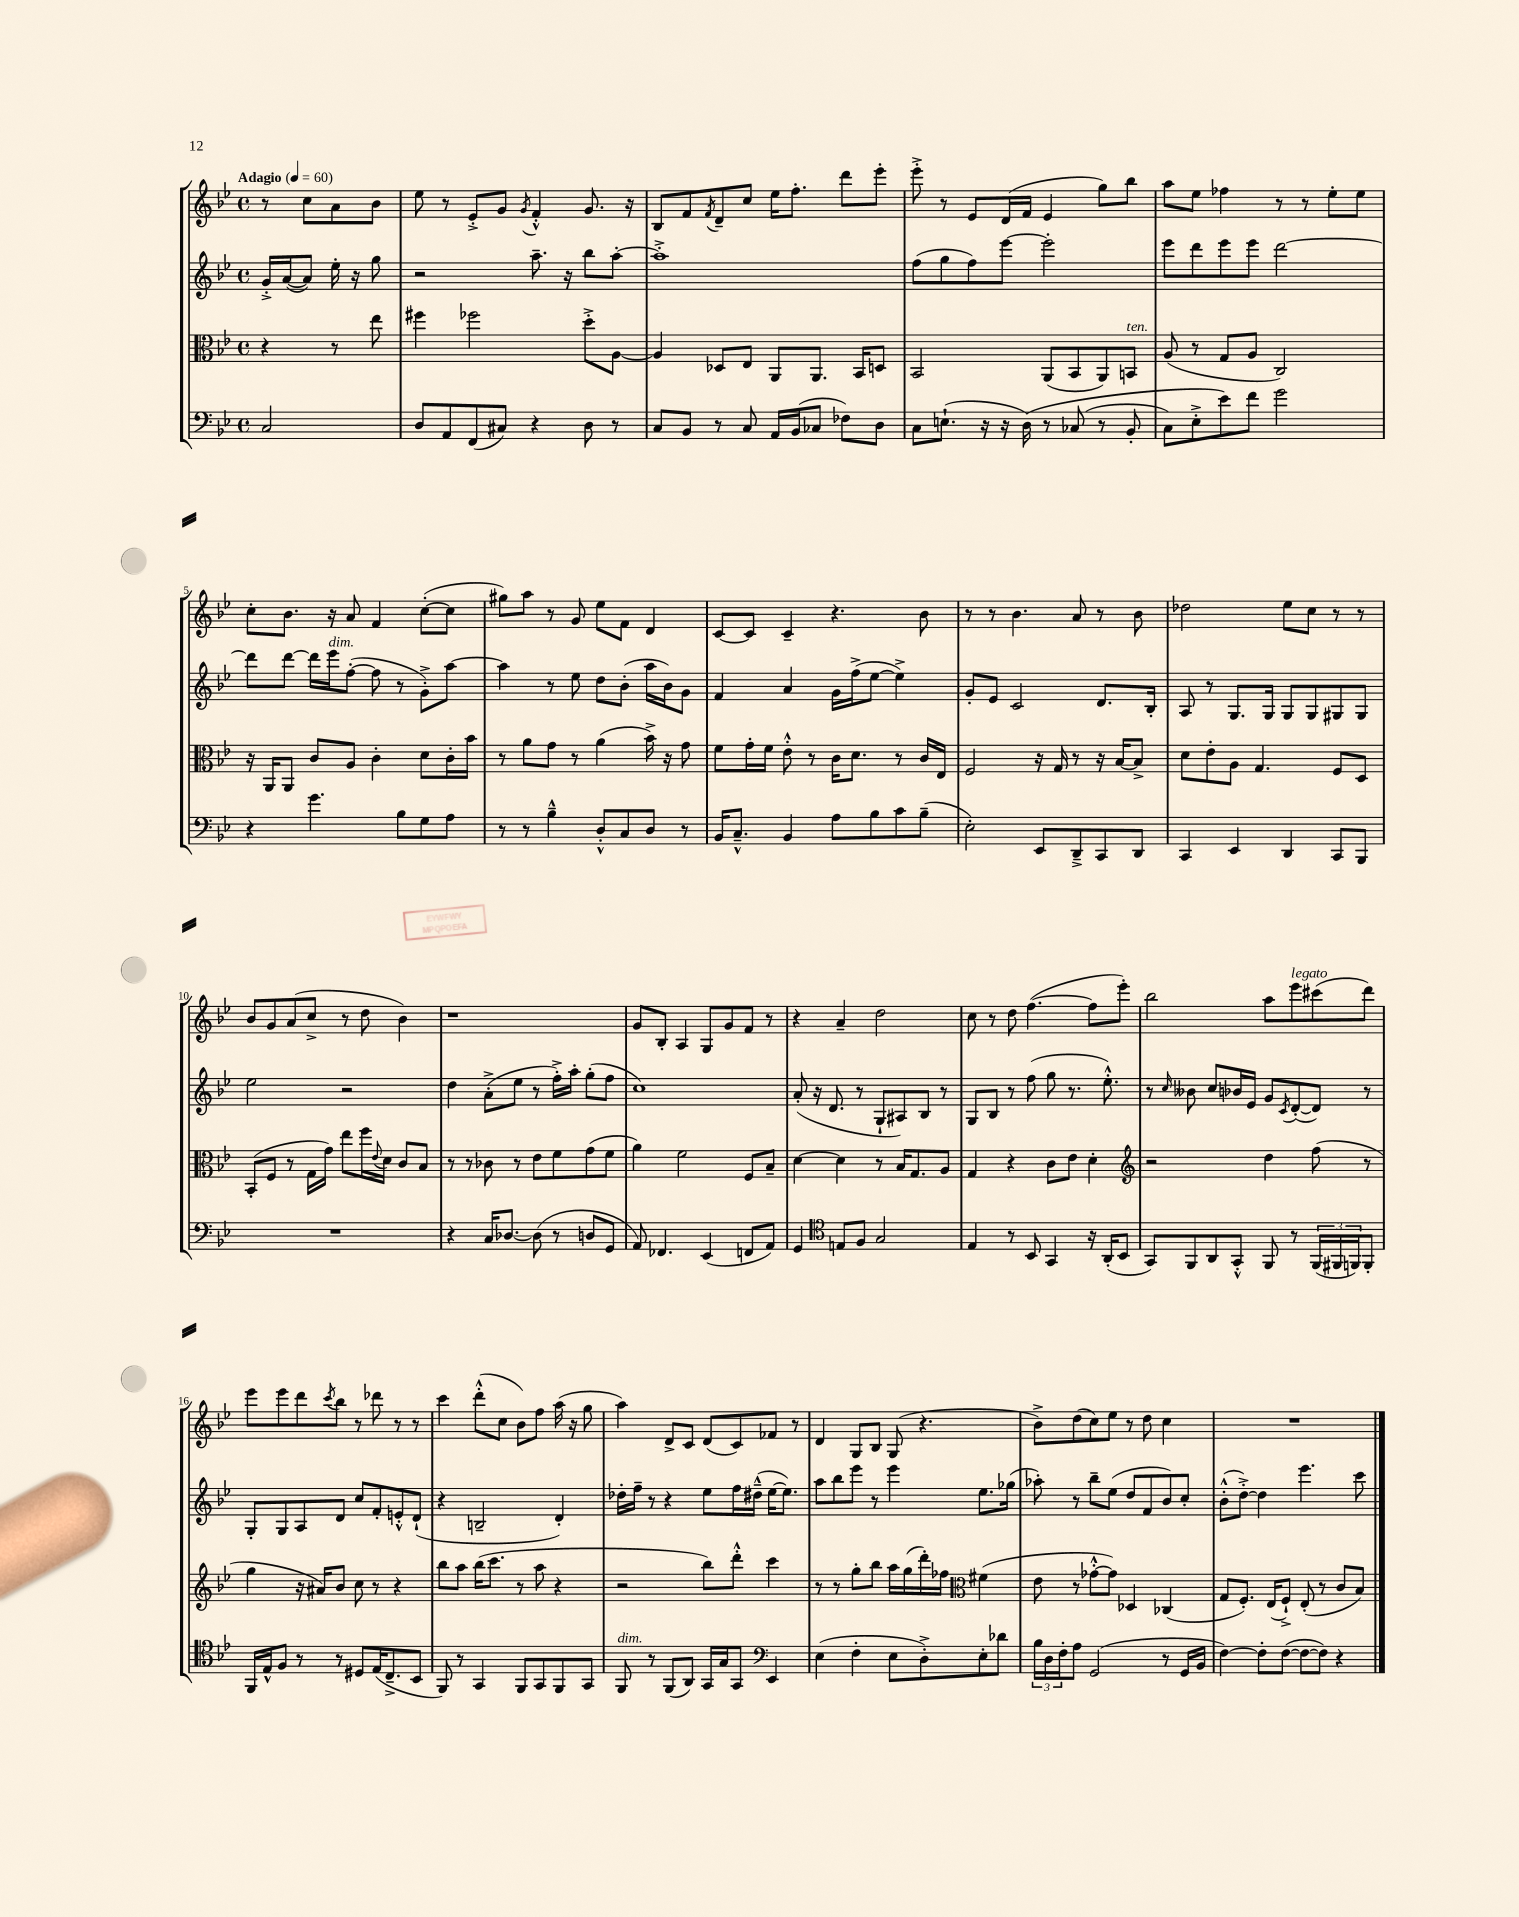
<<
\new StaffGroup <<
\new Staff = "s0" {
    \clef treble \key bes \major \defaultTimeSignature \time 4/4 \partial 2 \tempo "Adagio" 4 = 60
    r8 c''8 a'8 bes'8 |
    ees''8 r8 ees'8-.-> g'8 \acciaccatura { g'8 } f'4-.-^ g'8. r16 |
    bes8 f'8 \acciaccatura { f'8 } d'8-- c''8 ees''16 f''8.-. d'''8 ees'''8-. |
    ees'''8-.-> r8 ees'8 d'16( f'16 ees'4 g''8) bes''8 |
    a''8 ees''8 fes''4 r8 r8 ees''8-. ees''8 |
    c''8-. bes'8. r16 a'8 f'4 c''8~-.( c''8 |
    gis''8) a''8 r8 g'8 ees''8 f'8 d'4 |
    c'8~ c'8 c'4-- r4. bes'8 |
    r8 r8 bes'4. a'8 r8 bes'8 |
    des''2 ees''8 c''8 r8 r8 |
    bes'8 g'8 a'8( c''8-> r8 d''8 bes'4) |
    r1 |
    g'8 bes8-. a4 g8 g'8 f'8 r8 |
    r4 a'4-- d''2 |
    c''8 r8 d''8 f''4.~( f''8 ees'''8-.) |
    bes''2 a''8 ees'''8^\markup { \italic "legato" } cis'''8( d'''8) |
    ees'''8 ees'''8 d'''8 \acciaccatura { c'''8 } bes''8 r8 des'''8 r8 r8 |
    c'''4 d'''8-.-^( c''8 bes'8) f''8 a''16( r16 g''8 |
    a''4) d'8-> c'8 d'8( c'8) fes'8 r8 |
    d'4 g8 bes8 g8( r4. |
    bes'8->) d''8( c''8) ees''8 r8 d''8 c''4 |
    R1 \bar "|." |
}
\new Staff = "s1" {
    \clef treble \key bes \major \defaultTimeSignature \time 4/4 \partial 2
    g'16-.-> a'16~( a'8) ees''16-. r16 g''8 |
    r2 a''8.-- r16 bes''8 a''8~-. |
    a''1-.-> |
    f''8( g''8 f''8) ees'''8~ ees'''2-. |
    ees'''8 d'''8 ees'''8 ees'''8 d'''2~ |
    d'''8 d'''8~ d'''16 ees'''16^\markup { \italic "dim." } f''8~-.( f''8 r8 g'8-.->) a''8~ |
    a''4 r8 ees''8 d''8 bes'8-.( a''16 bes'16) g'8 |
    f'4 a'4 g'16 f''16->( ees''8~ ees''4->) |
    g'8-. ees'8 c'2 d'8. bes16-. |
    a8 r8 g8. g16 g8 g8 gis8 gis8 |
    ees''2 r2 |
    d''4 a'8-.->( ees''8 r8 f''16-.->) a''16-. g''8-.( f''8 |
    c''1) |
    a'8-.( r16 d'8. r8 g8-! ais8) bes8 r8 |
    g8 bes8 r8 f''8( g''8 r8. ees''8.-.-^) |
    r8 \grace { c''16 } beses'8 c''8 bes'16 ees'16 g'8 \acciaccatura { c'8 } d'8~-.( d'8) r8 |
    g8-. g8 a8 d'8 c''8 f'8-. e'8-.-^ d'8-!( |
    r4 b2-- d'4-.) |
    des''16-. f''16-- r8 r4 ees''8 f''16 dis''16---^( ees''16~ ees''8.) |
    a''8 bes''8 ees'''8 r8 ees'''4 ees''8. ges''16( |
    aes''8-.) r8 bes''8-- ees''8( d''8 f'8 bes'8) c''8-. |
    bes'8-.-^( d''8~-.->) d''4 ees'''4. c'''8 \bar "|." |
}
\new Staff = "s2" {
    \clef alto \key bes \major \defaultTimeSignature \time 4/4 \partial 2
    r4 r8 ees''8 |
    fis''4 fes''2 d''8-.-> a8~ |
    a4 des8 ees8 a,8 a,8. bes,16 d8 |
    bes,2 a,8( bes,8 a,8) b,8^\markup { \italic "ten." } |
    a8( r8 g8 a8 c2) |
    r16 a,16 a,8 c'8 a8 c'4-. d'8 c'16-. bes'16 |
    r8 a'8 g'8 r8 a'4( bes'16->) r16 g'8 |
    f'8 g'16-. f'16 ees'8-.-^ r8 c'16 d'8. r8 c'16 ees16 |
    f2 r16 g16 r8 r16 bes16~ bes8-> |
    d'8 ees'8-. a8 g4. f8 d8 |
    bes,8-.( f8 r8 g16 g'16) ees''8 f''16 \appoggiatura { ees'8 } d'16 c'8 bes8 |
    r8 r8 ces'8 r8 ees'8 f'8 g'8( f'8 |
    a'4) f'2 f8 bes8-- |
    d'4~ d'4 r8 bes16 g8. a8 |
    g4 r4 c'8 ees'8 d'4-. |
    \clef treble r2 d''4 f''8( r8 |
    g''4 r16 ais'16) bes'8 c''8 r8 r4 |
    bes''8 a''8 bes''16( c'''8. r8 a''8 r4 |
    r2 bes''8) d'''8-.-^ c'''4 |
    r8 r8 g''8-. bes''8 a''16 g''16( d'''16-.) fes''16 \clef alto fis'4( |
    ees'8 r8 ges'8~-.-^ ges'8) des4 ces4( |
    g8 f8.-.) ees16( f8-!->) ees8-.( r8 c'8 bes8) \bar "|." |
}
\new Staff = "s3" {
    \clef bass \key bes \major \defaultTimeSignature \time 4/4 \partial 2
    c2 |
    d8 a,8 f,8( cis8) r4 d8 r8 |
    c8 bes,8 r8 c8 a,16 bes,16( ces8 fes8) d8 |
    c8 e8.-!( r16 r16 d16)\( r8 ces8( r8 bes,8-. |
    c8) ees8-.-> ees'8\) f'8 g'2 |
    r4 g'4. bes8 g8 a8 |
    r8 r8 bes4---^ d8-.-^ c8 d8 r8 |
    bes,16 c8.---^ bes,4 a8 bes8 c'8 bes8--( |
    ees2-.) ees,8 d,8---> c,8 d,8 |
    c,4 ees,4 d,4 c,8 bes,,8 |
    R1 |
    r4 c16 des8.~ des8( r8 d8 g,8 |
    a,8) fes,4. ees,4( f,8 a,8) |
    g,4 \clef tenor e8 f8 g2 |
    ees4 r8 bes,8 g,4 r16 a,16-.( bes,8 |
    g,8) f,8 a,8 g,8-.-^ f,8 r8 \tuplet 3/2 { f,16( fis,16 f,16) } f,8-. |
    f,16 ees16-^ f8 r8 r8 dis8 ees16( c8.---> bes,8 |
    f,8) r8 g,4 f,8 g,8 f,8 g,8 |
    f,8^\markup { \italic "dim." } r8 f,8( a,8) g,16 g16 g,8 \clef bass ees,4 |
    ees4( f4-. ees8 d8-.->) ees8-. des'8 |
    \tuplet 3/2 { bes16 d16 f16-. } a8 g,2( r8 g,16 bes,16 |
    f4~) f8-. f8~( f8~ f8) r4 \bar "|." |
}
>>
>>
